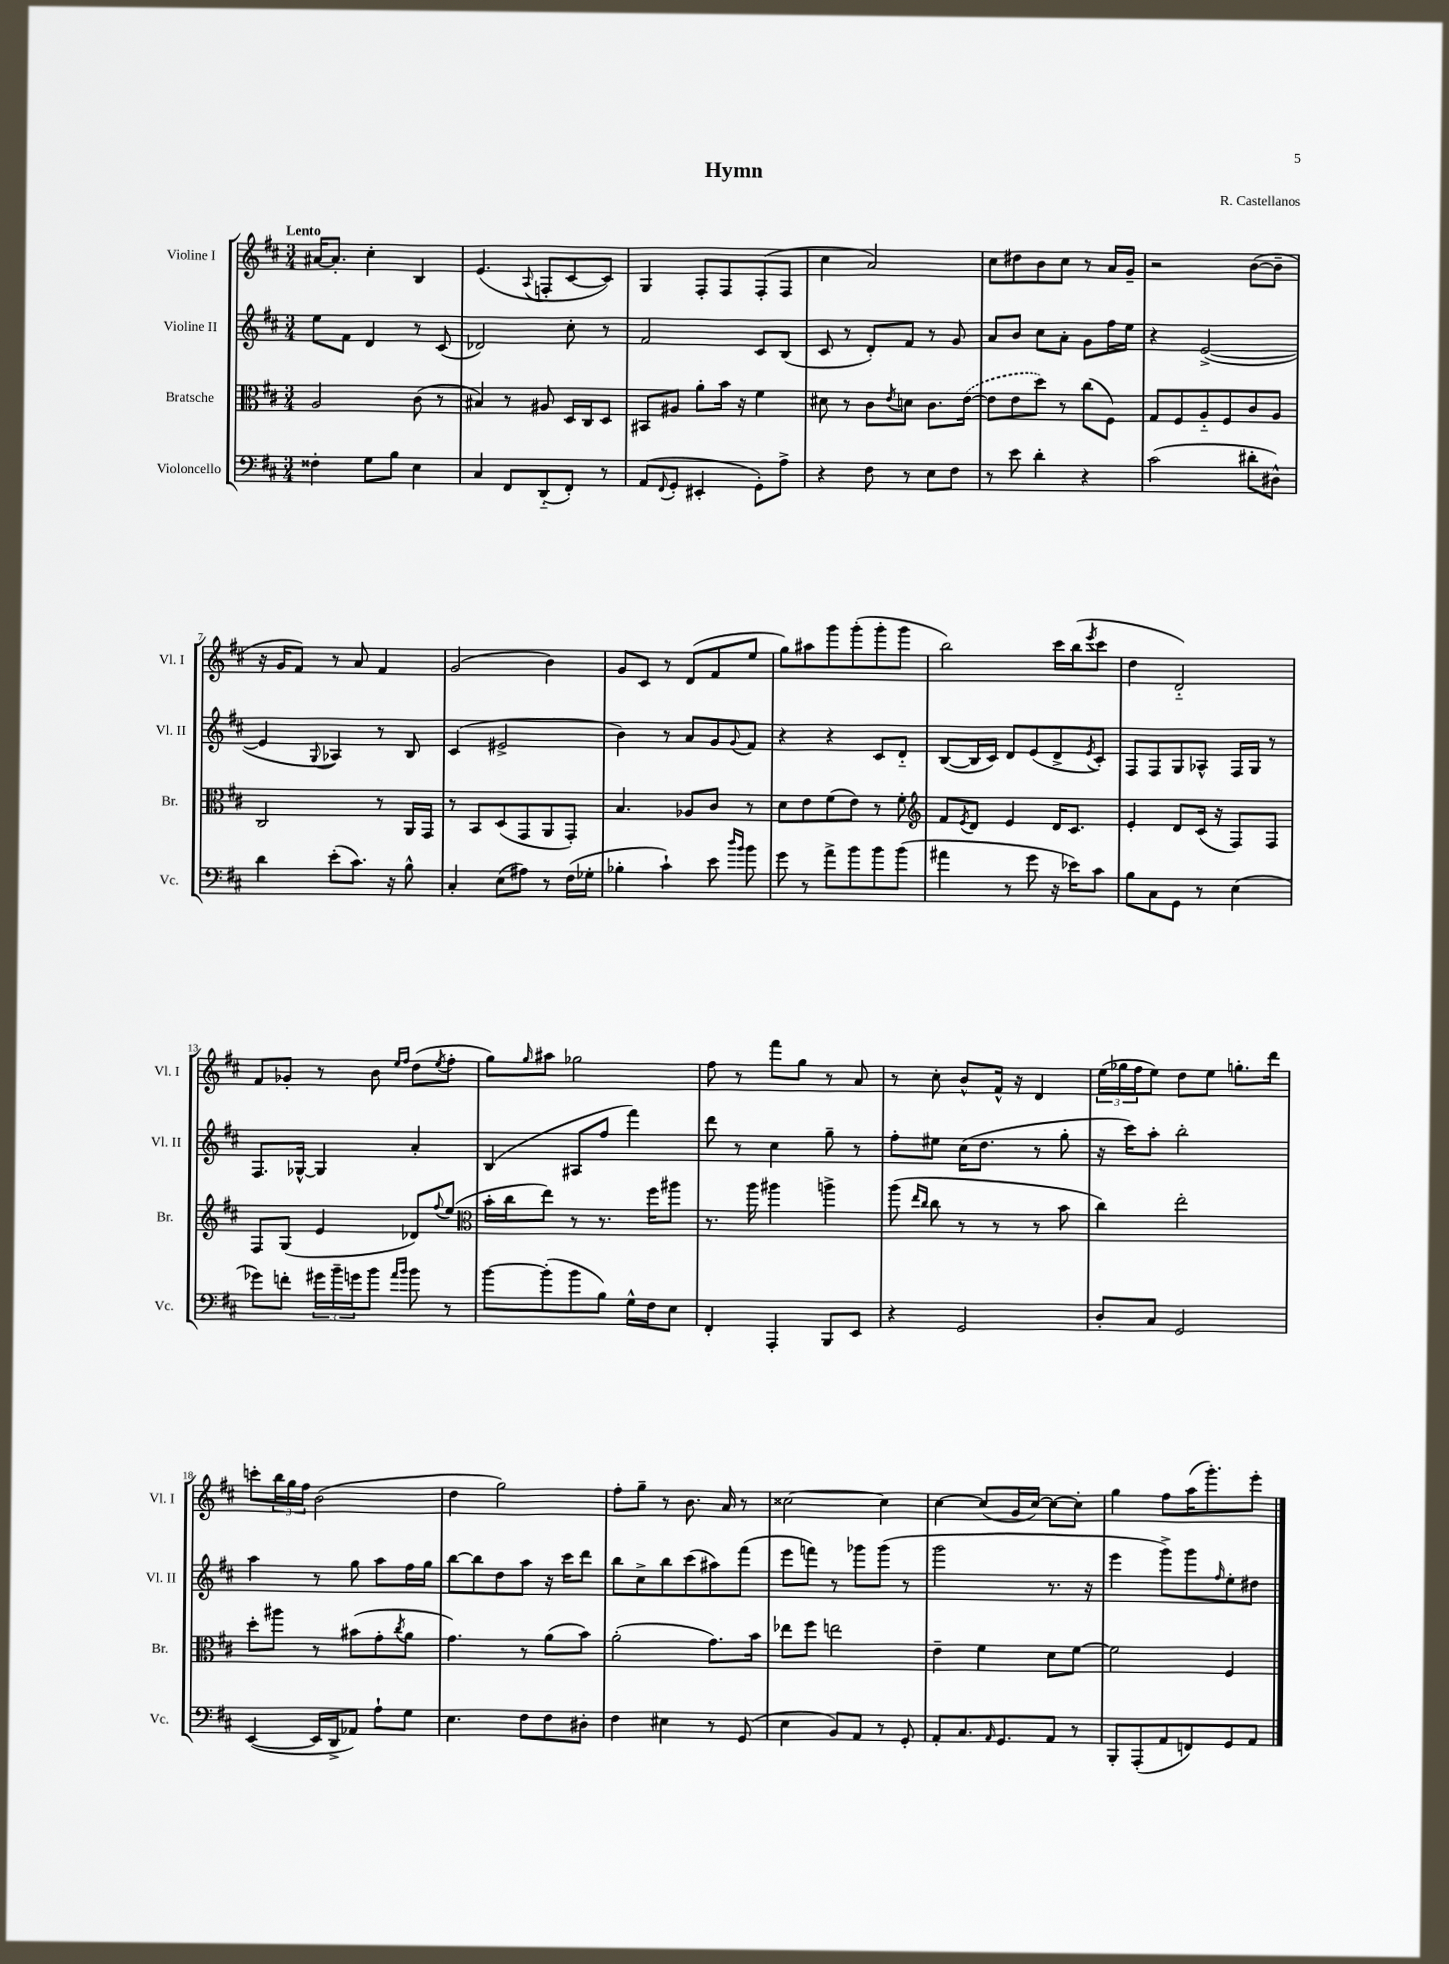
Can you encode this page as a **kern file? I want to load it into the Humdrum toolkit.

**kern	**kern	**kern	**kern
*staff4	*staff3	*staff2	*staff1
*clefF4	*clefC3	*clefG2	*clefG2
*k[f#c#]	*k[f#c#]	*k[f#c#]	*k[f#c#]
*M3/4	*M3/4	*M3/4	*M3/4
4F##'	2A	8ee	[16a#
.	.	.	8.a#']
.	.	8f#	.
8G	.	4d	4cc#'
8B	.	.	.
4E	(8c#	8r	4B
.	8r	(8c#	.
=	=	=	=
4C#	4B#)	2d-)	(4.e
8FF#	8r	.	.
.	.	.	8qqA
(8DD'~	8A#	.	8F'
8FF#')	16D	8cc#'	[8c#
.	16C#	.	.
8r	8D	8r	8c#])
=	=	=	=
(8AA	8BB#	2f#	4G
8qqFF#	.	.	.
8GG'	8A#	.	.
4EE#'	8a'	.	8F#'
.	16b	.	8F#
.	16r	.	.
8GG')	4f#	8c#	(8F#'
8A^	.	(8B	8F#
=	=	=	=
4r	8d#	8c#	4cc#
.	8r	8r	.
8F#	8c#	8d')	2a)
.	8qe	.	.
8r	8d	8f#	.
8E	8.c#	8r	.
8F#	.	8g	.
.	([16e	.	.
=	=	=	=
8r	8e]	8a	8cc#
8e	8e	8b	8dd#
4d'	8dd)	8cc#	8b
.	8r	8a'	8cc#
4r	(8cc#	8g	8r
.	8F#)	16ff#	16a
.	.	16ee	16g~
=	=	=	=
(2c#	8G	4r	2r
.	8F#	.	.
.	8A'~	([2e^	.
.	8F#	.	.
8d#'	8c#	.	([8b
8D#^^)	8A	.	8b~]
=	=	=	=
4d	2C#	4e]	16r
.	.	.	16g
.	.	.	8f#)
.	.	8qqG	.
(8e'	.	4A-)	8r
8.c#)	.	.	8a
.	8r	8r	4f#
16r	.	.	.
8B^^	16AA	8B	.
.	16GG	.	.
=	=	=	=
4C#'	8r	(4c#	(2g
.	8BB	.	.
(8E	(8D	2e#^	.
8A#)	8GG	.	.
8r	8AA	.	4b)
(16F#	8GG')	.	.
16G-'	.	.	.
=	=	=	=
4B-'	4.B	4b)	8g
.	.	.	8c#
4c#`)	.	8r	8r
.	8A-	8a	(8d
8e	8c#	8g	8f#
16qqdd	.	.	.
16qqb	.	8qqg	.
8b	8r	8f#	8ee
=	=	=	=
8g	8d	4r	8gg)
8r	8e	.	8aa#
8a^	(8f#	4r	8ggg
8b	8e)	.	(8ggg'
8b	8r	8c#	8ggg'
(8b	8f#'	8d'~	8ggg
=	=	=	=
*	*clefG2	*	*
4a#	8f#	([8B	2bb)
.	8qe	.	.
.	8d	16B]	.
.	.	16c#)	.
8r	4e	8d	.
8g	.	(8e	.
16r	16d	8d^	16ccc#
16e-)	8.c#	.	(16bb
.	.	8qe	8qeee
8c#	.	8c#')	8ccc#
=	=	=	=
8B	4e'	8F#	4dd
8C#	.	8F#	.
8GG	8d	8G	2d'~)
8r	(16c#	8A-^^	.
.	16r	.	.
(4E	8F#)	16F#	.
.	.	16G	.
.	8F#	8r	.
=	=	=	=
8g-)	8F#	8.F#	8f#
8f'	(8G	.	8g-'
.	.	[16G-^^	.
24g#	4e	4G-]	8r
24b~	.	.	.
24g	.	.	.
8b	.	.	8b
16qqa	.	.	16qqee
16qqb	.	.	16qqff#
8b	8d-)	4a'	(8dd
.	8qqff#	.	8qee
8r	(8ee	.	8ff#'
=	=	=	=
*	*clefC3	*	*
[8b	16b'	(4B	8gg)
.	16cc#	.	.
.	.	.	16qqgg
(8b']	8ee)	.	8aa#
8b	8r	8A#	2gg-
8B)	8.r	8ff#	.
16G^^	.	4fff#)	.
16F#	16ff#	.	.
8E	8aa#	.	.
=	=	=	=
4FF#'	8.r	8ddd	8ff#
.	.	8r	8r
.	16aa	.	.
4AAA'	4aa#	4cc#	8fff#
.	.	.	8gg
8BBB	4aa^	8gg~	8r
8EE	.	8r	8a
=	=	=	=
4r	(8aa	8ff#'	8r
.	16qqee	.	.
.	16qqcc#	.	.
.	8cc#	8ee#	8cc#'
2GG	8r	(16cc#	8b^^
.	.	8.dd	.
.	8r	.	16f#^^
.	.	.	16r
.	8r	8r	4d
.	8b	8gg'	.
=	=	=	=
8D'	4cc#)	16r	(24ee
.	.	.	24gg-
.	.	16ccc#)	.
.	.	.	24ff#
8C#	.	8aa'	8ee)
2GG	2ee'	2bb'	8dd
.	.	.	8ee
.	.	.	8.gg'
.	.	.	16ddd
=	=	=	=
([4EE	8dd'	4aa	8ccc'
.	8aa#	.	24bb
.	.	.	24gg
.	.	.	24ff#
16EE]	8r	8r	(2b
16DD^	.	.	.
8AA-)	(8b#	8gg	.
8A`	8g'	8aa	.
.	8qcc#	.	.
8G	8a	16ff#	.
.	.	16gg	.
=	=	=	=
4.E	4.g)	[8bb	4dd
.	.	8bb]	.
.	.	8dd	2gg)
8F#	8r	8aa	.
8F#	(8a	16r	.
.	.	16ccc#	.
8D#'	8b)	8ddd	.
=	=	=	=
4F#	(2a'	8bb	8ff#'
.	.	8cc#^	8gg~
4E#	.	8bb	8r
.	.	(8ccc#	8.b
8r	8.g)	8aa#)	.
.	.	.	16a
(8GG	.	(8fff#	8r
.	16b	.	.
=	=	=	=
4E	8ee-	8eee	[2cc##
.	8ff#	8fff)	.
8BB)	2ee	8r	.
8AA	.	8ggg-	.
8r	.	(8ggg-	4cc##]
8GG'	.	8r	.
=	=	=	=
8AA'	4e~	2ggg	[4cc#
8.C#	.	.	.
.	4f#	.	(8cc#]
16qqAA	.	.	.
8.GG	.	.	.
.	.	.	16g
.	.	.	[16cc#)
8AA	8d	8.r	8cc#_
8r	[8f#	.	8cc#']
.	.	16r	.
=	=	=	=
8BBB'	2f#]	4eee	4gg
(8AAA'	.	.	.
8AA	.	8ggg^)	8ff#
8FF)	.	8ggg	(16aa
.	.	.	8.ggg')
.	.	16qqff#	.
8GG	4F#	8ee'	.
8AA	.	8dd#	8eee'
==	==	==	==
*-	*-	*-	*-
